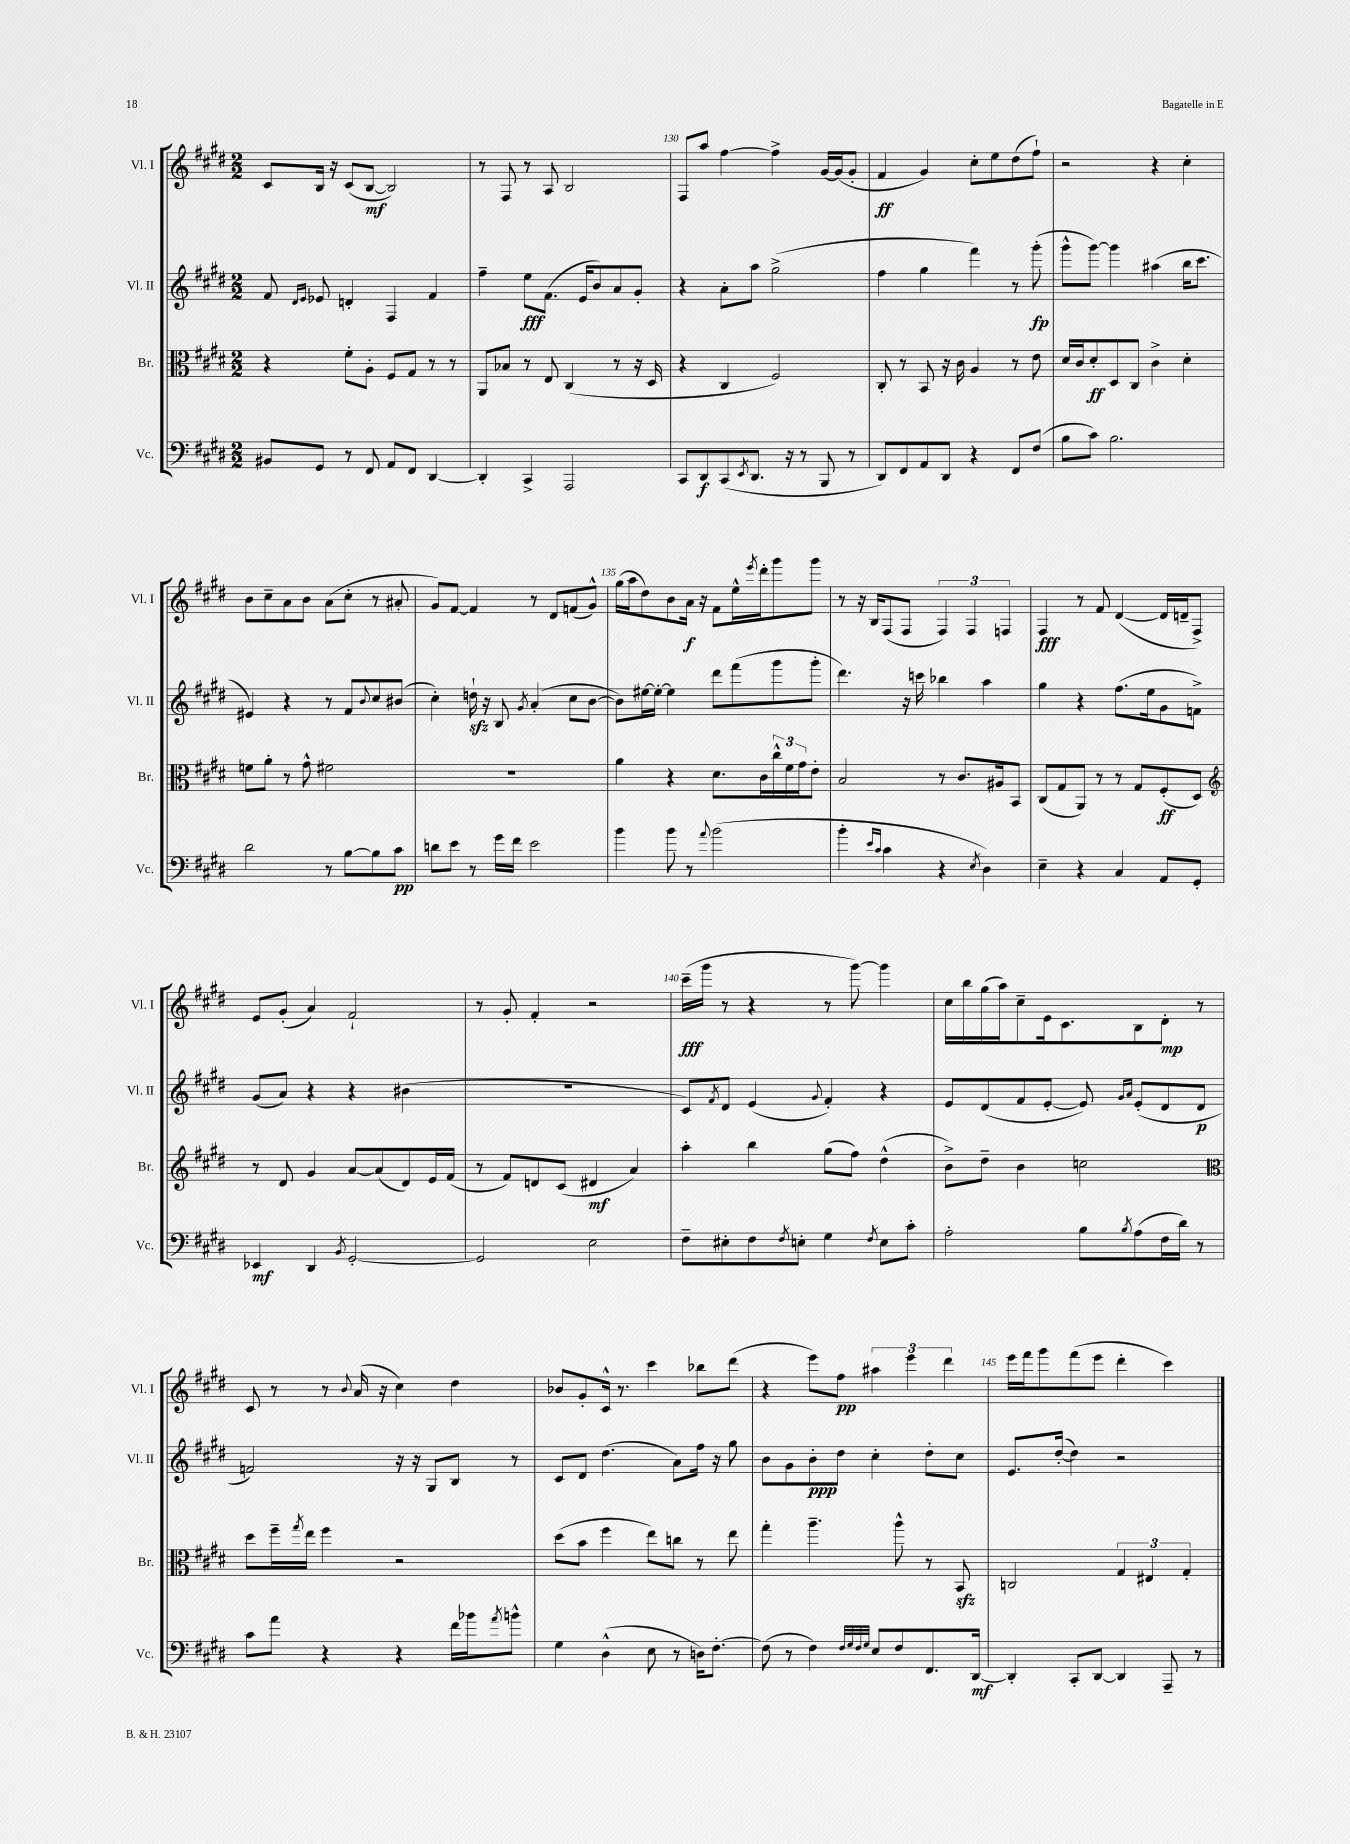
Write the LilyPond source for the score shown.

<<
\new StaffGroup <<
\new Staff = "s0" \with { instrumentName = "Vl. I" shortInstrumentName = "Vl. I" } {
    \clef treble \key e \major \numericTimeSignature \time 2/2
    cis'8 b16 r16 cis'8( b8~\mf b2) |
    r8 fis8 r8 a8 b2 |
    fis8 a''8 fis''4~ fis''4-> gis'16~ gis'16( gis'8-. |
    fis'4\ff gis'4) cis''8-. e''8 dis''8( fis''8-!) |
    r2 r4 cis''4-. |
    b'8 cis''8-- a'8 b'8 a'8( cis''8-. r8 ais'8-. |
    gis'8) fis'8~ fis'4 r8 dis'8 f'8( gis'8-^) |
    gis''16( a''16 dis''8) b'8 a'16\f r16 fis'8 e''16-^ \acciaccatura { e'''8 } dis'''16-. gis'''8 gis'''8 |
    r8 r16 b16 fis8( fis8 \tuplet 3/2 { fis4) fis4 f4 } |
    fis4\fff r8 fis'8 dis'4~( dis'16 d'16-- fis8->) |
    e'8 gis'8-.( a'4) fis'2-! |
    r8 gis'8-. fis'4-. r2 |
    cis'''16--\fff( gis'''16 r8 r4 r8 gis'''8~) gis'''4 |
    cis''16 b''16 gis''16( a''16) cis''8-- e'16 cis'8. b8 dis'8-.\mp r8 |
    cis'8 r8 r8 \appoggiatura { b'8 } a'16( r16 cis''4) dis''4 |
    bes'8 gis'8-. cis'16-^ r8. cis'''4 bes''8 dis'''8( |
    r4 e'''8) fis''8\pp \tuplet 3/2 { ais''4 e'''4 dis'''4 } |
    e'''16 fis'''16 gis'''8 fis'''8( e'''8 dis'''4-. cis'''4) \bar "|." |
}
\new Staff = "s1" \with { instrumentName = "Vl. II" shortInstrumentName = "Vl. II" } {
    \clef treble \key e \major \numericTimeSignature \time 2/2
    fis'8 \grace { dis'16 e'16 } ees'8 d'4-. fis4 fis'4 |
    fis''4-- e''8\fff fis'8.( e'16 b'8) a'8 gis'8-. |
    r4 a'8-. a''8 gis''2->( |
    fis''4 gis''4 fis'''4) r8 gis'''8-.\fp( |
    gis'''8-^ gis'''8~) gis'''4 ais''4( b''16 cis'''8. |
    eis'4) r4 r8 fis'8 \appoggiatura { b'8 } cis''8 bis'8( |
    cis''4-.) d''16-!\sfz r16 b8 \acciaccatura { gis'8 } a'4-.( cis''8 b'8~ |
    b'8) eis''16~ eis''16~-. eis''4 dis'''8 fis'''8( gis'''8 gis'''8-. |
    dis'''4.) r16 c'''16 bes''4 a''4 |
    gis''4 r4 fis''8.( e''16 gis'8 f'8->) |
    gis'8( a'8) r4 r4 bis'4( |
    R1 |
    cis'8) \acciaccatura { fis'8 } dis'8 e'4( \appoggiatura { gis'8 } fis'4-.) r4 |
    e'8 dis'8( fis'8 e'8~-. e'8) \grace { gis'16 a'16 } e'8-.( dis'8 dis'8\p |
    f'2) r16 r16 gis8 b8 r8 |
    cis'8 dis'8 dis''4.( a'8) fis''16 r16 gis''8 |
    b'8 gis'8 b'8-.\ppp dis''8 cis''4-. dis''8-. cis''8 |
    e'8. dis''16~-.( dis''4) r2 \bar "|." |
}
\new Staff = "s2" \with { instrumentName = "Br." shortInstrumentName = "Br." } {
    \clef alto \key e \major \numericTimeSignature \time 2/2
    r4 fis'8-. a8-. fis8 gis8 r8 r8 |
    a,8 bes8 r8 e8 cis4( r8 r16 dis16 |
    r4 cis4 fis2) |
    cis8-. r8 b,8 r16 cis'16 a4 r8 e'8 |
    dis'16 cis'16 dis'8-.\ff dis8 cis8 cis'4-> dis'4-. |
    f'8 a'8-. r8 gis'8-^ fis'2 |
    R1 |
    a'4 r4 dis'8. cis'16 \tuplet 3/2 { cis''16-^ fis'16 gis'16 } e'8-. |
    b2 r8 cis'8. ais16 b,8 |
    cis8( gis8 a,8) r8 r8 gis8 fis8-.\ff( dis8) |
    \clef treble r8 dis'8 gis'4 a'8~ a'8( dis'8) e'16 fis'16( |
    r8 fis'8) d'8 cis'8( dis'4\mf a'4) |
    a''4-. b''4 gis''8( fis''8) dis''4-^( |
    b'8->) dis''8-- b'4 c''2 |
    \clef alto dis''8 fis''16-- \acciaccatura { gis''8 } e''16 fis''4 r2 |
    dis''8( b'8 fis''4 e''8) c''8 r8 e''8 |
    gis''4-. a''4.-- a''8-^ r8 b,8\sfz |
    c2 \tuplet 3/2 { gis4 eis4 gis4-. } \bar "|." |
}
\new Staff = "s3" \with { instrumentName = "Vc." shortInstrumentName = "Vc." } {
    \clef bass \key e \major \numericTimeSignature \time 2/2
    bis,8 gis,8 r8 fis,8 a,8 fis,8 dis,4~ |
    dis,4-. cis,4-> a,,2 |
    cis,8 dis,8\f cis,8( \acciaccatura { e,8 } dis,8. r16 r8 b,,8 r8 |
    dis,8) fis,8 a,8 dis,8 r4 fis,8 fis8( |
    b8 cis'8) b2. |
    dis'2 r8 b8~ b8 cis'8\pp |
    d'8 e'8 r8 gis'16 fis'16 e'2 |
    b'4 b'8 r8 \appoggiatura { a'8 } b'2( |
    b'4-. \grace { e'16 cis'16 } cis'4 r4 \acciaccatura { e8 } dis4) |
    e4-- r4 cis4 a,8 gis,8-. |
    ees,4\mf dis,4 \acciaccatura { b,8 } gis,2~-. |
    gis,2 e2 |
    fis8-- eis8-. fis8 \acciaccatura { fis8 } e8-. gis4 \acciaccatura { fis8 } e8 cis'8-. |
    a2-. b8 \acciaccatura { b8 } a8( fis16 dis'16) r8 |
    cis'8 a'8 r4 r4 fis'16 bes'16 \acciaccatura { a'8 } b'8-^ |
    gis4 dis4-^( e8 r8 d16) fis8.~-. |
    fis8( r8 fis4) \grace { fis32 gis32 fis32 gis32 } e8 fis8 fis,8. dis,16~\mf |
    dis,4-. cis,8-. dis,8~ dis,4 a,,8-- r8 \bar "|." |
}
>>
>>
\layout { \context { \Score currentBarNumber = #128 \override BarNumber.break-visibility = ##(#f #t #t) barNumberVisibility = #(every-nth-bar-number-visible 5) } }
